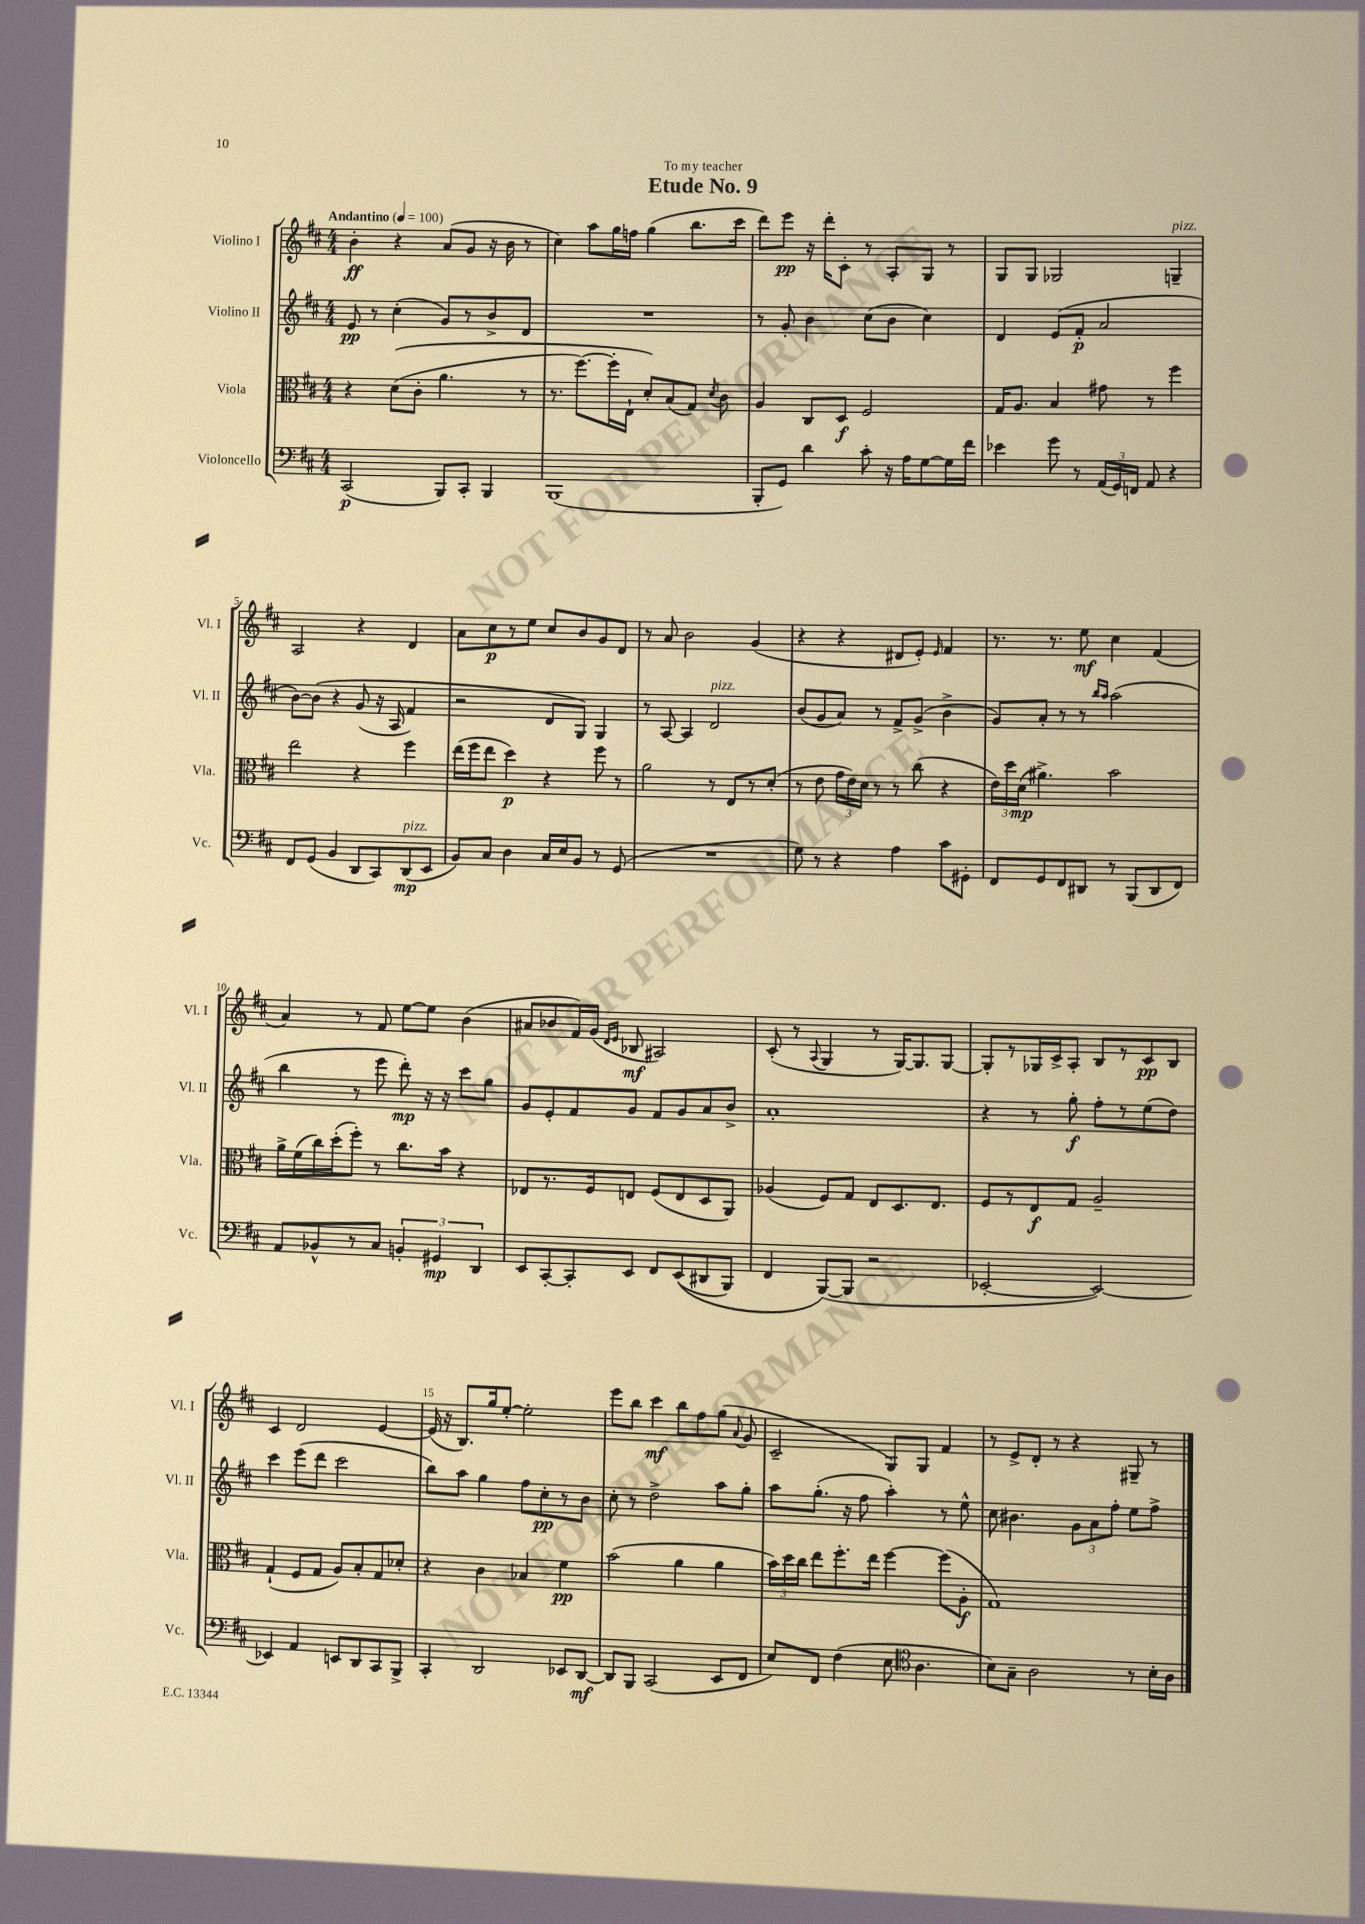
\header { title = "Etude No. 9" dedication = "To my teacher" }
<<
\new StaffGroup <<
\new Staff = "s0" \with { instrumentName = "Violino I" shortInstrumentName = "Vl. I" } {
    \clef treble \key d \major \numericTimeSignature \time 4/4 \tempo "Andantino" 4 = 100
    \autoBeamOff b'4-.\ff r4 a'8[( g'8] r16 b'16 r8 |
    cis''4) a''8[ g''16 f''16] g''4( b''8.[ cis'''16] |
    d'''8[) e'''8]\pp r16 d'''16[-. cis'8]-. r8 a8[-. g8] r8 |
    g8[ g8] ges2 g4--^\markup { \italic "pizz." } |
    a2 r4 d'4 |
    a'8[ cis''8\p r8 e''8] cis''8[ b'8 g'8 d'8] |
    r8 a'8 b'2 g'4( |
    r4 r4 dis'8[ e'8]-.) \grace { e'16 } fis'4 |
    r8. r8. e''8\mf cis''4 fis'4( |
    a'4) r8 fis'8 e''8[~ e''8] b'4( |
    ais'8[ bes'8 fis'16) g'16]( \grace { d'16[ e'16] } bes8\mf ais2) |
    cis'8-.( r8 \appoggiatura { a8 } g4 r8 g16[~) g8. g8]~ |
    g8[-. r8 ges16 cis'16-> a8]-. b8[ r8 cis'8\pp b8] |
    cis'4 d'2 e'4~ |
    e'16( r16 b8.[) g''16 e''8]~-. e''2-. |
    e'''8[ b''8] cis'''4\mf b''8[ fis''8 g''8]( \appoggiatura { a'8 } g'8 |
    cis'2-- g8[) g8] fis'4 |
    r8 e'8[-> d'8]-. r8 r4 gis8-- r8 \bar "|." |
}
\new Staff = "s1" \with { instrumentName = "Violino II" shortInstrumentName = "Vl. II" } {
    \clef treble \key d \major \numericTimeSignature \time 4/4
    \autoBeamOff e'8\pp r8 cis''4-.( g'8[) r8 b'8-> d'8] |
    R1 |
    r8 g'8-. b'4 cis''8[( b'8] cis''4) |
    d'4 e'8[( fis'8]-.\p a'2 |
    b'8[~) b'8]\( r4 g'8( r16 a16 fis'4) |
    r2 d'8[ g8]\) g4 |
    r8 a8~ a4 d'2^\markup { \italic "pizz." } |
    b'8[( g'8 a'8]) r8 fis'8[-> g'8]->( b'4-> |
    g'8[) a'8]-. r8 r8 \grace { b''16[ a''16] } a''2( |
    b''4 r8 e'''8 d'''8-.\mp) r16 r16 cis'''8[ g''8] |
    g'8[ e'8-. fis'8 g'8] fis'8[ g'8 a'8 b'8]-> |
    a'1-. |
    r4 r8 g''8-.\f fis''8[-. r8 e''8( d''8]) |
    cis'''4 e'''8[( d'''8] cis'''2 |
    b''8[) a''8] g''4 fis''8[ cis''8-.\pp r8 b'8] |
    cis''8-. r8 d''2-> a''8[ g''8]-. |
    a''8[ g''8.]-.( r16 fis''8 a''4-.) r8 e''8-^ |
    cis''8 bis'4. \tuplet 3/2 { g'8[ a'8 fis''8]-. } e''8[ fis''8]-> \bar "|." |
}
\new Staff = "s2" \with { instrumentName = "Viola" shortInstrumentName = "Vla." } {
    \clef alto \key d \major \numericTimeSignature \time 4/4
    \autoBeamOff r4 d'8[(\( cis'8]-. a'4. r8 |
    r8. fis''8.[~) fis''16-. e16]-! d'8[-.\) b8( g8]) \acciaccatura { d'8 } cis'8 |
    a4 cis8[ d8]\f fis2 |
    g16[ a8.] b4 gis'8 r8 fis''4 |
    e''2 r4 fis''4 |
    e''16[( fis''16 e''8] d''4\p) r4 fis''8 r8 |
    a'2 r8 e8[ r8 d'8]-.( |
    r8 e'8 \tuplet 3/2 { g'16[ e'16) d'16] } r8 r8 cis''8( r4 |
    \tuplet 3/2 { e'16[) d''16 d'16]\mp( } ais'4.->) b'2 |
    a'16[-> fis'16( cis''16) d''16-.( fis''8]-.) r8 cis''8.[ b'16] r4 |
    ees8[ r8. fis16 e8] fis8[( e8 d8 a,8]) |
    aes4( fis8[) g8] e8[ d8. e8.] |
    fis8[ r8 e8\f g8] a2-- |
    g4-!( fis8[ g8] a8[) b8-. g8 des'8]-. |
    r4 cis'4 bes4 fis'4\pp |
    b'2( a'4 a'4 |
    \tuplet 3/2 { b'16[) d''16 cis''16] } e''8[ fis''8.-. e''16] fis''4~ fis''8[( a8]-.\f |
    g1) \bar "|." |
}
\new Staff = "s3" \with { instrumentName = "Violoncello" shortInstrumentName = "Vc." } {
    \clef bass \key d \major \numericTimeSignature \time 4/4
    \autoBeamOff cis,2\p( b,,8[) cis,8]-. b,,4 |
    b,,1( |
    b,,8[-. g,8]) d'4 cis'8-. r16 a16[ g8~ g16 fis'16] |
    ees'4 g'8 r8 \tuplet 3/2 { a,16[( g,16) f,16] } a,8 r4 |
    fis,8[ g,8]( b,4 d,8[ cis,8) d,8\mp^\markup { \italic "pizz." }( e,8] |
    b,8[) cis8] d4 cis16[ e16 b,8] r8 g,8( |
    R1 |
    g8) r8 r4 a4 cis'8[ gis,8]-. |
    fis,8[ g,8 fis,8 dis,8] r8 b,,8[( dis,8 fis,8]) |
    a,8[ bes,8-^ r8 cis8] \tuplet 3/2 { b,4-. gis,4\mp d,4 } |
    e,8[ cis,8~-. cis,8-. e,8] fis,8[ e,8(\( dis,8 b,,8]) |
    fis,4 b,,8[~(\) b,,8] r2 |
    ees,2~-. ees,2~) |
    ees,4 a,4 e,8[ d,8 cis,8 b,,8]-> |
    cis,4-. d,2 ees,8[ d,8]~\mf |
    d,8[ b,,8] cis,2( e,8[ fis,8] |
    e8[) fis,8] fis4( e8 \clef tenor a4. |
    b8[) g8]-- a2 r8 b16[-. a16] \bar "|." |
}
>>
>>
\layout { \context { \Score \override BarNumber.break-visibility = ##(#f #t #t) barNumberVisibility = #(every-nth-bar-number-visible 5) } }
